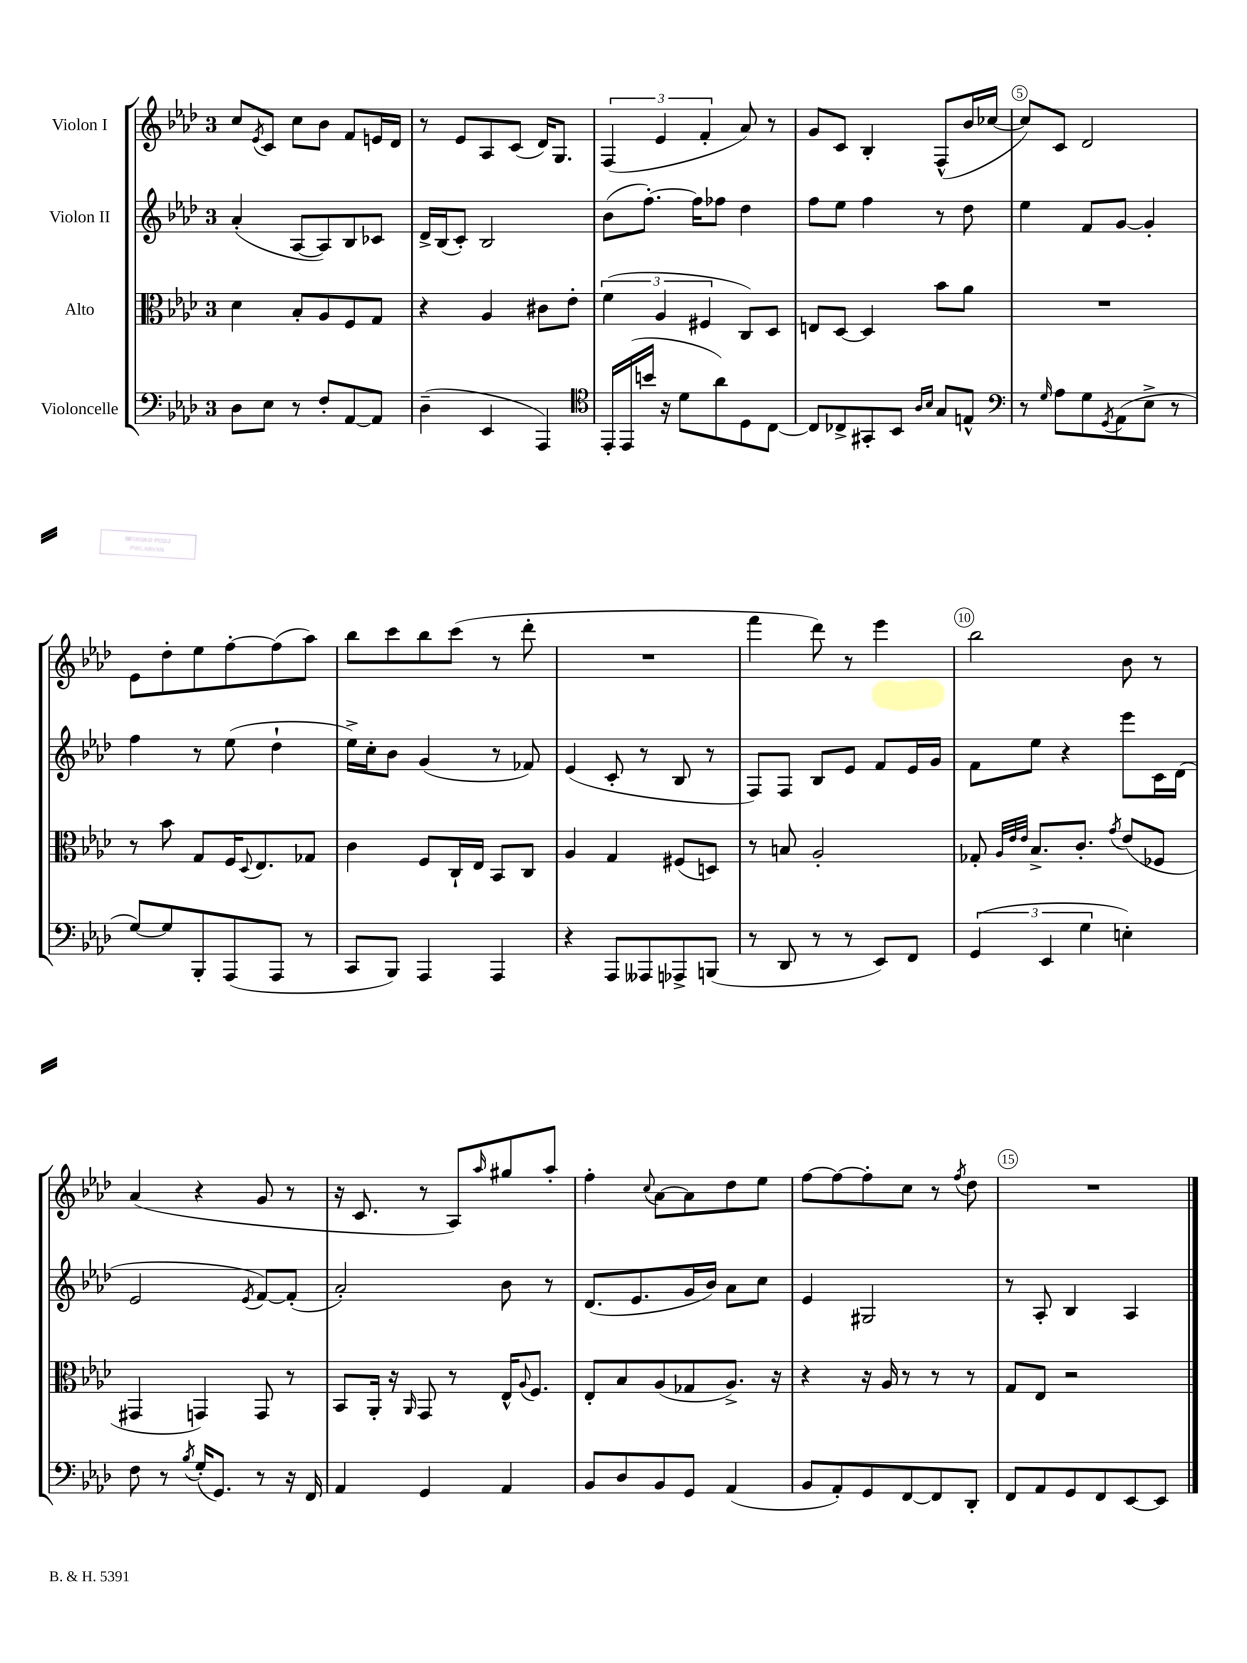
<<
\new StaffGroup <<
\new Staff = "s0" \with { instrumentName = "Violon I" } {
    \clef treble \key aes \major \once \override Staff.TimeSignature.style = #'single-digit \time 3/4
    c''8 \acciaccatura { ees'8 } c'8 c''8 bes'8 f'8 e'16 des'16 |
    r8 ees'8 aes8 c'8( des'16) g8. |
    \tuplet 3/2 { f4( ees'4 f'4-. } aes'8) r8 |
    g'8 c'8 bes4-. f8-^( bes'16 ces''16~ |
    ces''8) c'8 des'2 |
    ees'8 des''8-. ees''8 f''8~-. f''8( aes''8) |
    bes''8 c'''8 bes''8 c'''8( r8 des'''8-. |
    R2. |
    f'''4 des'''8) r8 ees'''4 |
    bes''2 bes'8 r8 |
    aes'4( r4 g'8 r8 |
    r16 c'8. r8 aes8) \grace { aes''16 } gis''8 aes''8-. |
    f''4-. \appoggiatura { c''8 } aes'8~ aes'8 des''8 ees''8 |
    f''8~ f''8~ f''8-. c''8 r8 \acciaccatura { f''8 } des''8 |
    R2. \bar "|." |
}
\new Staff = "s1" \with { instrumentName = "Violon II" } {
    \clef treble \key aes \major \once \override Staff.TimeSignature.style = #'single-digit \time 3/4
    aes'4-.( aes8~ aes8) bes8 ces'8 |
    des'16-> bes16( c'8-.) bes2 |
    bes'8( f''8.~-.) f''16 fes''8 des''4 |
    f''8 ees''8 f''4 r8 des''8 |
    ees''4 f'8 g'8~ g'4-. |
    f''4 r8 ees''8( des''4-! |
    ees''16->) c''16-. bes'8 g'4( r8 fes'8) |
    ees'4( c'8-. r8 bes8 r8 |
    f8) f8 bes8 ees'8 f'8 ees'16 g'16 |
    f'8 ees''8 r4 ees'''8 c'16 des'16( |
    ees'2 \acciaccatura { ees'8 } f'8~) f'8-.( |
    aes'2-.) bes'8 r8 |
    des'8.( ees'8. g'16 bes'16) aes'8 c''8 |
    ees'4 gis2 |
    r8 aes8-. bes4 aes4 \bar "|." |
}
\new Staff = "s2" \with { instrumentName = "Alto" } {
    \clef alto \key aes \major \once \override Staff.TimeSignature.style = #'single-digit \time 3/4
    des'4 bes8-. aes8 f8 g8 |
    r4 aes4 cis'8 ees'8-. |
    \tuplet 3/2 { f'4( aes4 fis4 } c8) des8 |
    e8 des8~ des4 bes'8 aes'8 |
    R2. |
    r8 bes'8 g8 f16 \appoggiatura { des8 } ees8. ges8 |
    c'4 f8 c16-! ees16 bes,8 c8 |
    aes4 g4 fis8( d8) |
    r8 b8 aes2-. |
    ges8-. \grace { aes32 ees'32 ees'32 } bes8.-> c'8.-. \acciaccatura { g'8 } ees'8( fes8 |
    gis,4 g,4) g,8 r8 |
    bes,8 aes,16-. r16 \grace { aes,16 } g,8 r8 ees16-^ \appoggiatura { aes8 } f8. |
    ees8-. bes8 aes8( ges8 aes8.->) r16 |
    r4 r16 aes16 r8 r8 r8 |
    g8 ees8 r2 \bar "|." |
}
\new Staff = "s3" \with { instrumentName = "Violoncelle" } {
    \clef bass \key aes \major \once \override Staff.TimeSignature.style = #'single-digit \time 3/4
    des8 ees8 r8 f8-. aes,8~ aes,8 |
    des4--( ees,4 aes,,4) |
    \clef tenor ees,16-. ees,16( b'16 r16 des'8 aes'8) des8 c8~ |
    c8 ces8-> gis,8-. bes,8 \grace { aes16 bes16 } g8 e8-^ |
    \clef bass r8 \grace { g16 } aes8 g8 \acciaccatura { g,8 } aes,8( ees8-> r8 |
    g8~) g8 bes,,8-. aes,,8( aes,,8 r8 |
    c,8 bes,,8) aes,,4 aes,,4 |
    r4 aes,,8 aeses,,8 aes,,8-> b,,8( |
    r8 des,8 r8 r8 ees,8) f,8 |
    \tuplet 3/2 { g,4( ees,4 g4 } e4-.) |
    f8 r8 \acciaccatura { bes8 } g16-.( g,8.) r8 r16 f,16 |
    aes,4 g,4 aes,4 |
    bes,8 des8 bes,8 g,8 aes,4( |
    bes,8 aes,8-.) g,8 f,8~ f,8 des,8-. |
    f,8 aes,8 g,8 f,8 ees,8~ ees,8 \bar "|." |
}
>>
>>
\layout { \context { \Score \override BarNumber.break-visibility = ##(#f #t #t) barNumberVisibility = #(every-nth-bar-number-visible 5) \override BarNumber.stencil = #(make-stencil-circler 0.1 0.3 ly:text-interface::print) } }
